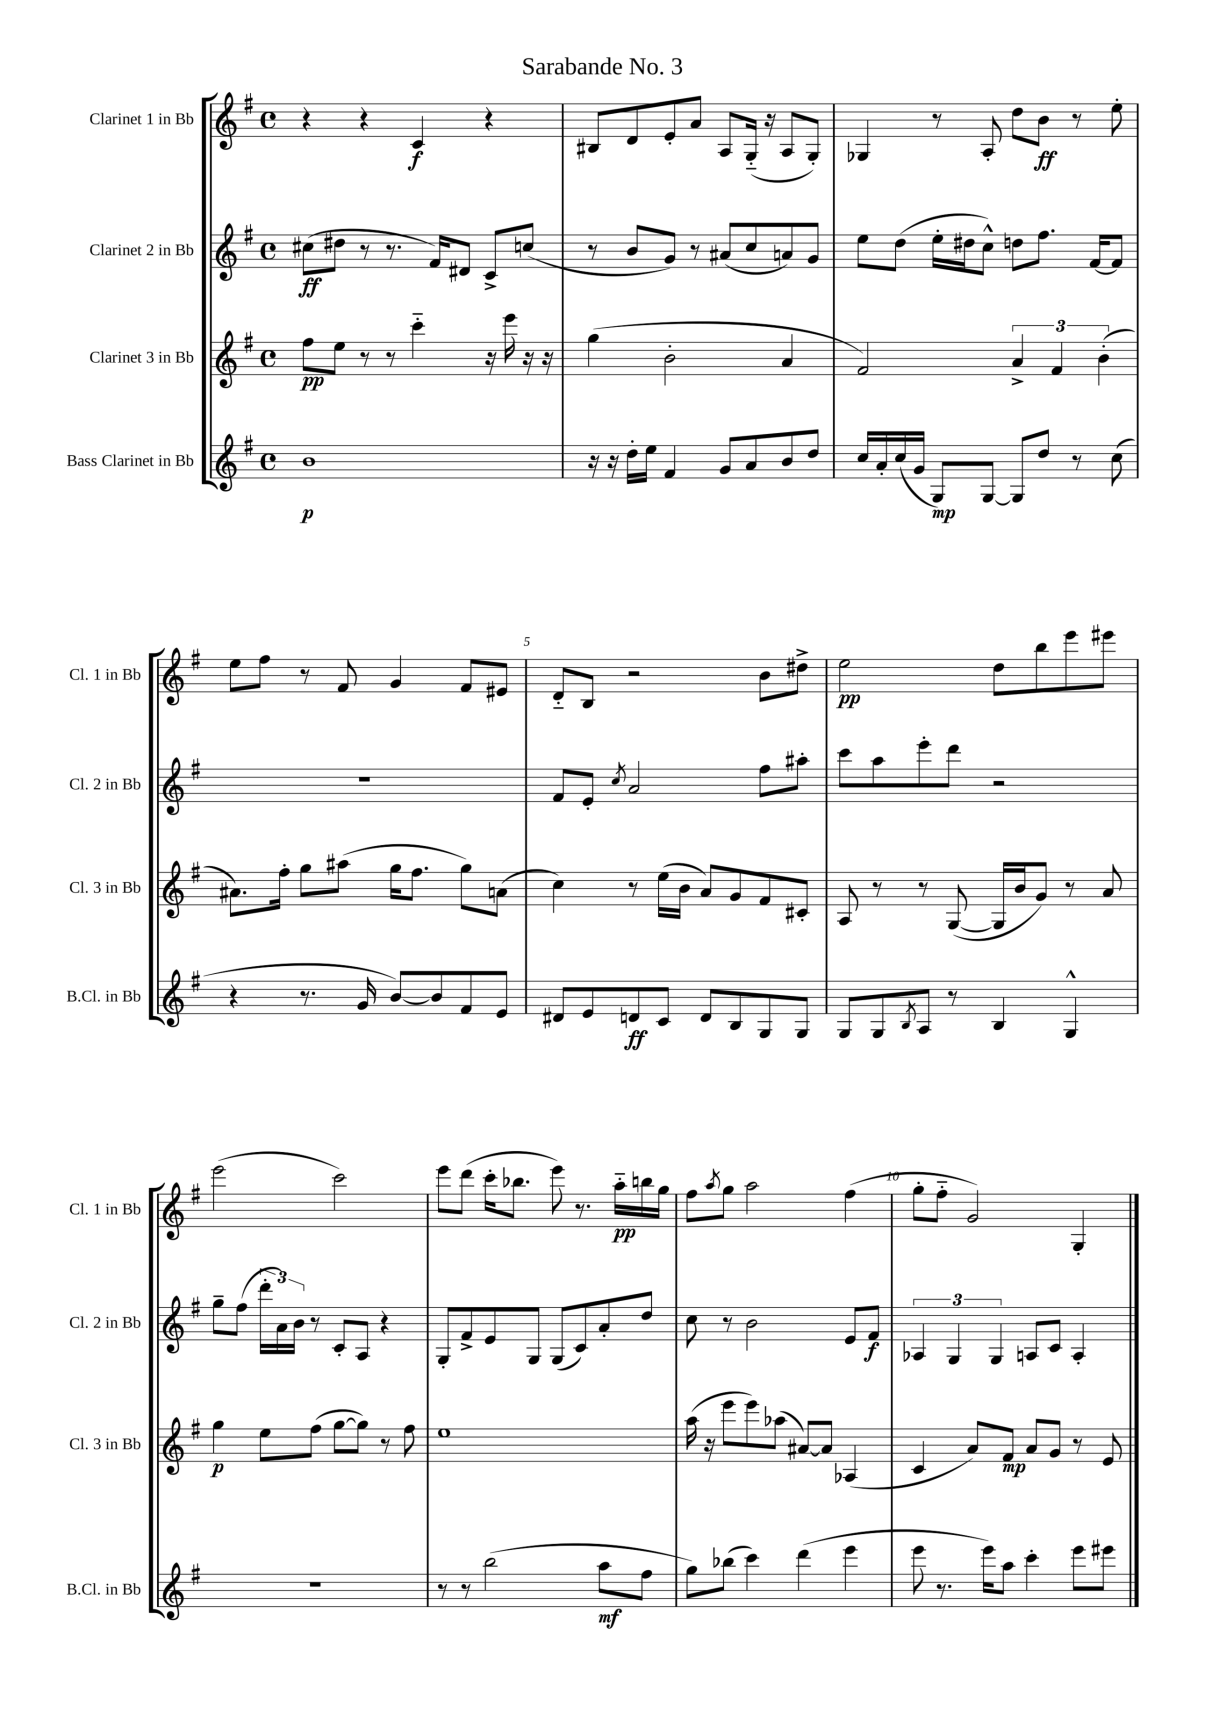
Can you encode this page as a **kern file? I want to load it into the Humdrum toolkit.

**kern	**kern	**kern	**kern
*staff4	*staff3	*staff2	*staff1
*clefG2	*clefG2	*clefG2	*clefG2
*k[f#]	*k[f#]	*k[f#]	*k[f#]
*M4/4	*M4/4	*M4/4	*M4/4
*met(c)	*met(c)	*met(c)	*met(c)
1b	8ff#\L	(8cc#\L	4r
.	8ee\J	8dd#\J	.
.	8r	8r	4r
.	8r	8.r	.
.	4ccc'~\	.	4c/
.	.	16f#/LK)	.
.	.	8d#/J	.
.	16r	8c^/L	4r
.	16eee\	.	.
.	16r	(8cc/J	.
.	16r	.	.
=	=	=	=
16r	(4gg\	8r	8B#/L
16r	.	.	.
16dd'\LL	.	8b/L	8d/
16ee\JJ	.	.	.
4f#/	2b'\	8g/J)	8e'/
.	.	8r	8a/J
8g/L	.	(8a#/L	8A/L
8a/	.	8cc/	(16G'~/Jk
.	.	.	16r
8b/	4a/	8a/)	8A/L
8dd/J	.	8g/J	8G'/J)
=	=	=	=
16cc/LL	2f#/)	8ee\L	4G-/
16a'/	.	.	.
(16cc/	.	(8dd\J	.
16g/JJ	.	.	.
8G/L)	.	16ee'\LL	8r
.	.	16dd#\J	.
[8G/J	.	8cc^^\J)	8A'/
8G/]L	6a^/	8dd\L	8dd\L
8dd/J	.	8.ff#\J	8b\J
.	6f#/	.	.
8r	.	.	8r
.	.	[16f#/LK	.
.	(6b'\	.	.
(8cc\	.	8f#/]J	8ee'\
=	=	=	=
4r	8.a#\L)	1r	8ee\L
.	.	.	8ff#\J
.	16ff#'\Jk	.	.
8.r	8gg\L	.	8r
.	(8aa#\J	.	8f#/
16g/	.	.	.
[8b/L)	16gg\LK	.	4g/
.	8.ff#\J	.	.
8b/]	.	.	.
8f#/	8gg\L)	.	8f#/L
8e/J	(8a\J	.	8e#/J
=	=	=	=
8d#/L	4cc\)	8f#/L	8d'~/L
8e/	.	8e'/J	8B/J
.	.	8qcc/	.
8d/	8r	2a/	2r
8c/J	(16ee\LL	.	.
.	16b\JJ	.	.
8d/L	8a/L)	.	.
8B/	8g/	.	.
8G/	8f#/	8ff#\L	8b\L
8G/J	8c#'/J	8aa#'\J	8dd#^\J
=	=	=	=
8G/L	8A/	8ccc\L	2ee\
8G/	8r	8aa\	.
8qB/	.	.	.
8A/J	8r	8eee'\	.
8r	([8G/	8ddd\J	.
4B/	16G/]LL	2r	8dd\L
.	16b/J	.	.
.	8g/J)	.	8bb\
4G^^/	8r	.	8eee\
.	8a/	.	8eee#\J
=	=	=	=
1r	4gg\	8gg~\L	(2eee\
.	.	(8ff#\J	.
.	8ee\L	24ddd'\LL	.
.	.	24a\)	.
.	.	24b\JJ	.
.	(8ff#\J	8r	.
.	[8gg\L	8c'/L	2ccc\)
.	8gg\]J)	8A/J	.
.	8r	4r	.
.	8ff#\	.	.
=	=	=	=
8r	1ee	8G'/L	8eee\L
8r	.	8f#^/	(8ddd\J
(2bb\	.	8e/	16ccc'\LK
.	.	.	8.bb-\J
.	.	8G/J	.
.	.	(8G/L	8eee\)
.	.	8c/)	8.r
8aa\L	.	8a'/	.
.	.	.	16aa'~\LL
8ff#\J	.	8dd/J	16bb\
.	.	.	16gg\JJ
=	=	=	=
8gg\L)	(16aa\	8cc\	8ff#\L
.	16r	.	.
.	.	.	8qaa/
(8bb-\J	8eee\L	8r	8gg\J
4ccc\)	8eee\)	2b\	2aa\
.	(8aa-\J	.	.
(4ddd\	[8a#/L)	.	.
.	8a#/]J	.	.
4eee\	(4A-/	8e/L	(4ff#\
.	.	8f#/J	.
=	=	=	=
8eee\	4c/	6A-/	8gg'\L
8.r	.	.	8ff#'~\J
.	.	6G/	.
.	8a/L)	.	2g/)
16eee\LK)	.	.	.
.	.	6G/	.
8aa\J	8f#/J	.	.
4ccc'\	8a/L	8A/L	.
.	8g/J	8c/J	.
8eee\L	8r	4A'/	4G'/
8eee#\J	8e/	.	.
==	==	==	==
*-	*-	*-	*-
